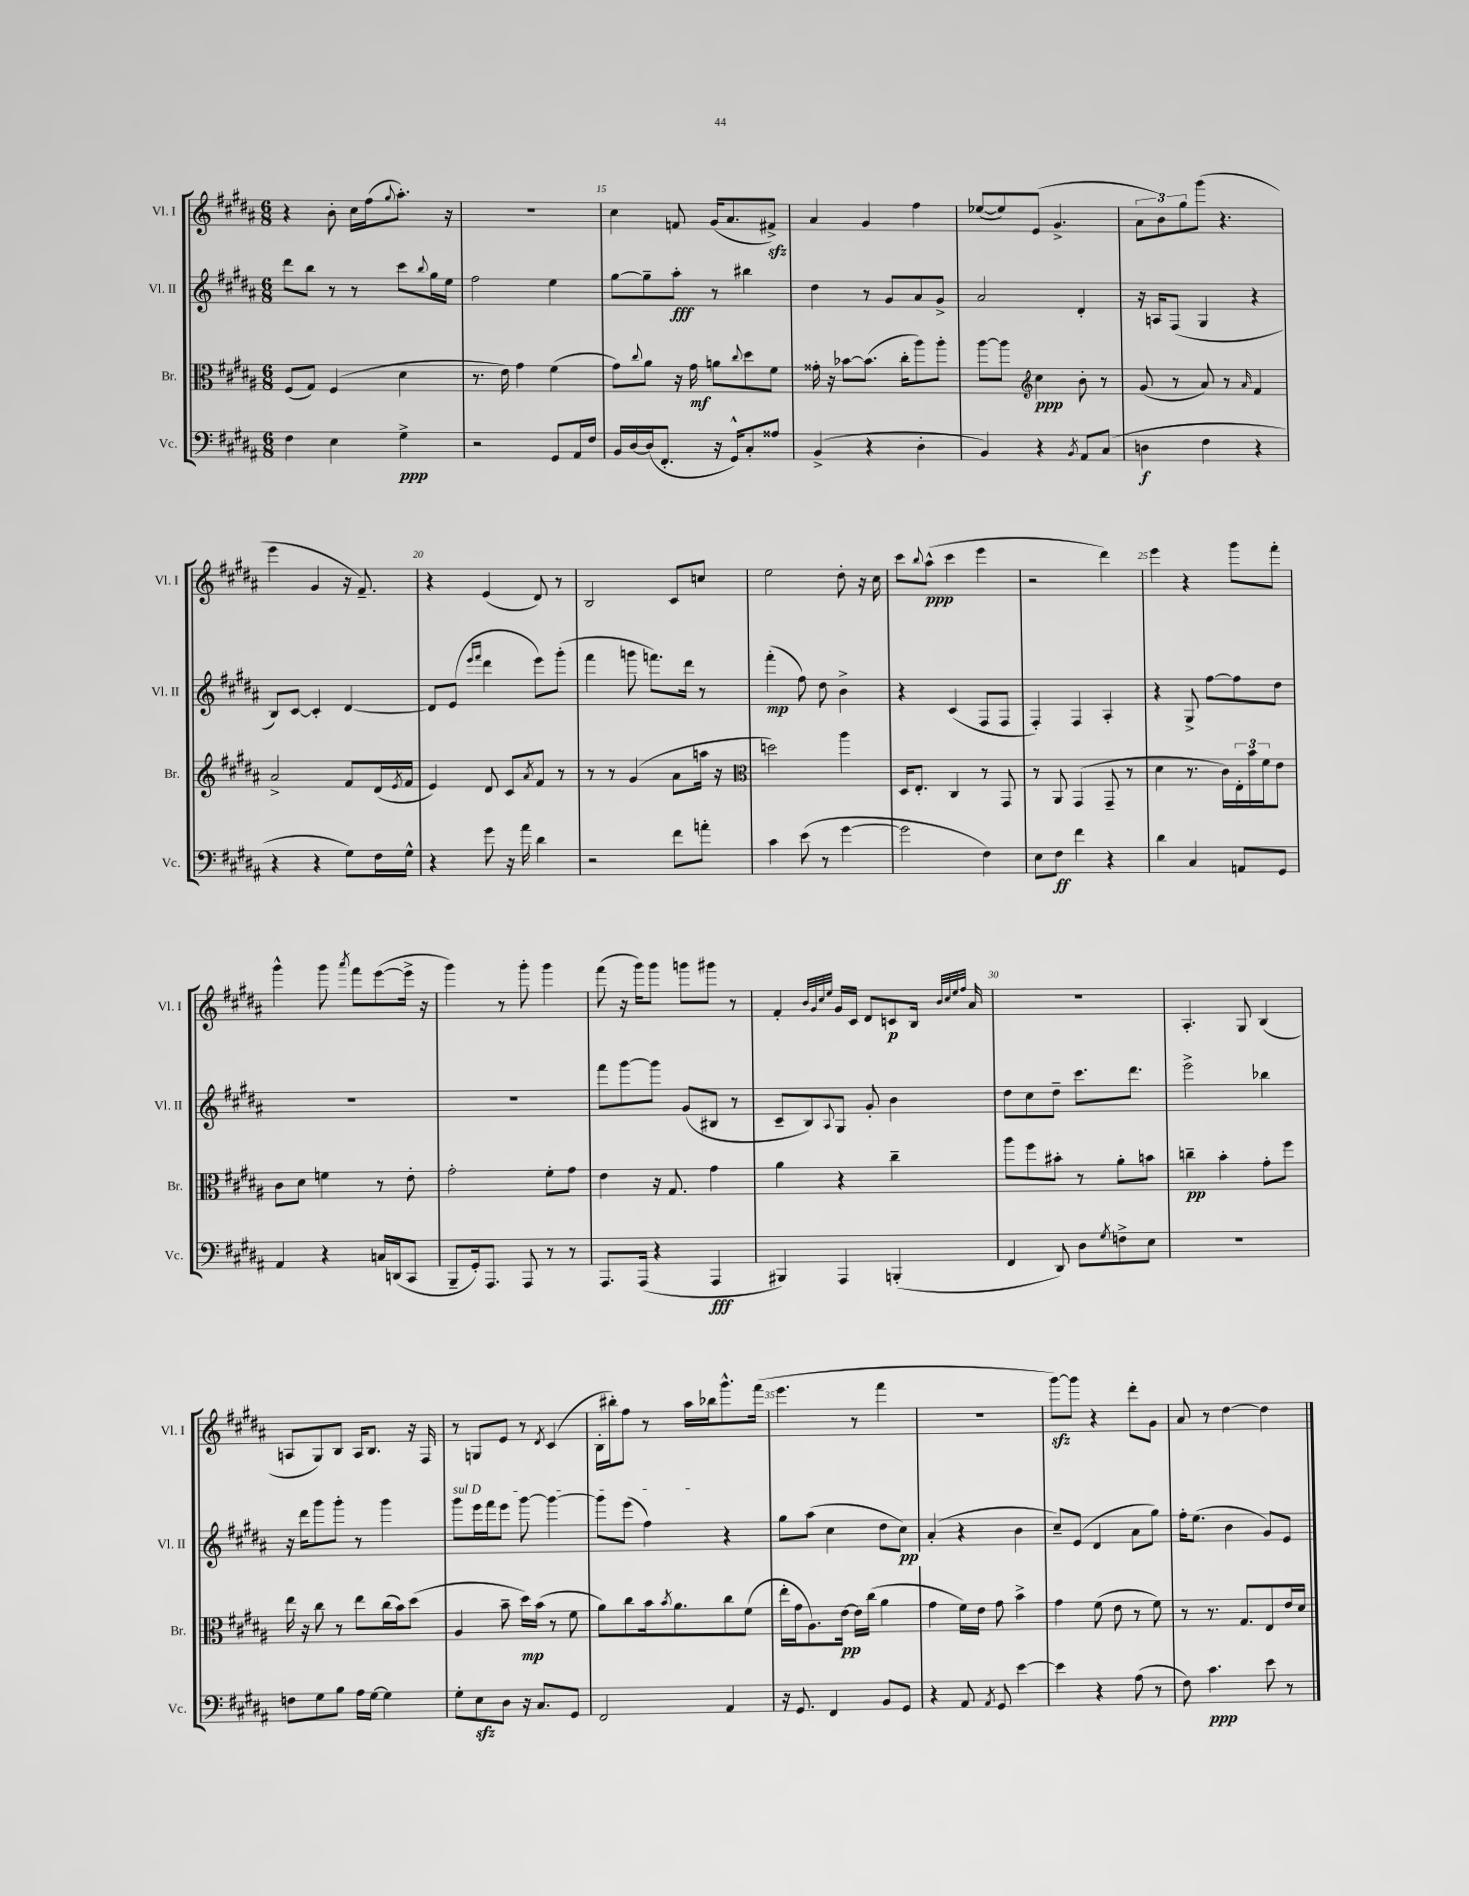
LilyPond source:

<<
\new StaffGroup <<
\new Staff = "s0" \with { instrumentName = "Vl. I" shortInstrumentName = "Vl. I" } {
    \clef treble \key b \major \numericTimeSignature \time 6/8
    r4 b'8-. cis''16 fis''16( \appoggiatura { gis''8 } ais''8.-.) r16 |
    R2. |
    cis''4 f'8 gis'16( ais'8. fis'8->\sfz) |
    ais'4 gis'4 fis''4 |
    ees''8~( ees''8) e'8( gis'4.-> |
    \tuplet 3/2 { ais'8 b'8) gis''8 } gis'''8( r4. |
    e'''4 gis'4 r16 fis'8.--) |
    r4 e'4( dis'8) r8 |
    b2 cis'8 c''8 |
    e''2 dis''8-. r16 cis''16 |
    cis'''8 \appoggiatura { b''8 } ais''8-^\ppp( cis'''4 e'''4 |
    r2 dis'''4) |
    e'''4 r4 gis'''8 fis'''8-. |
    gis'''4-^ gis'''8 \acciaccatura { ais'''8 } fis'''8 e'''8~( e'''16-> r16 |
    gis'''4) r8 gis'''8-. gis'''4 |
    fis'''8( r16 gis'''16) gis'''8 g'''8 gis'''8 r8 |
    fis'4-. \grace { b'32 gis'32 cis''32 e''32 } gis'16 cis'16 dis'8 c'8\p b16 \grace { b'32 cis''32 e''32 fis''32 } ais'16 |
    R2. |
    ais4.-. gis8 b4( |
    a8 gis8) b8 a16 b8. r16 fis16 |
    r8 g8 e'8 r8 \acciaccatura { dis'8 } cis'4( |
    b16-. bis''16-.) fis''8 r8 ais''16 bes''16 gis'''8.-^ fis'''16( |
    e'''4. r8 fis'''4 |
    R2. |
    gis'''8~\sfz) gis'''8 r4 dis'''8-. gis'8 |
    ais'8 r8 dis''4~ dis''4 \bar "|." |
}
\new Staff = "s1" \with { instrumentName = "Vl. II" shortInstrumentName = "Vl. II" } {
    \clef treble \key b \major \numericTimeSignature \time 6/8
    dis'''8 b''8 r8 r8 cis'''8 \appoggiatura { b''8 } gis''16 e''16 |
    fis''2 e''4 |
    gis''8~ gis''8-- ais''8-.\fff r8 bis''4 |
    dis''4 r8 gis'8 ais'8 gis'8-> |
    ais'2 dis'4-. |
    r16 a16 fis8( gis4 r4 |
    b8) cis'8~ cis'4-. dis'4~ |
    dis'8 e'8( \grace { e'''16 fis'''16 } dis'''4 e'''8) gis'''8-.( |
    fis'''4 g'''8 f'''8.) dis'''16 r8 |
    fis'''4-.\mp( fis''8) dis''8 b'4-> |
    r4 cis'4( fis8 fis8 |
    fis4-.) fis4 ais4-. |
    r4 gis8-> fis''8~ fis''8 dis''8 |
    R2. |
    R2. |
    fis'''8 gis'''8~ gis'''8 gis'8( bis8 r8 |
    cis'8-- b8) \appoggiatura { ais8 } gis8 gis'8-. b'4 |
    dis''8 cis''8 dis''8-- cis'''8. dis'''8. |
    e'''2-> bes''4 |
    r16 dis'''16 gis'''8 gis'''8-. r8 gis'''4 |
    \once \override TextSpanner.bound-details.left.text = \markup { \italic "sul D" } gis'''8\startTextSpan e'''16 fis'''16 e'''8 gis'''8~ gis'''4~ |
    gis'''8 e'''8( fis''4\stopTextSpan) r4 |
    gis''8 ais''8( cis''4 dis''8 cis''8\pp) |
    ais'4-.( r4 b'4 |
    cis''8--) e'8( dis'4 ais'8 gis''8) |
    fis''16-. e''8.( b'4 gis'8) e'8 \bar "|." |
}
\new Staff = "s2" \with { instrumentName = "Br." shortInstrumentName = "Br." } {
    \clef alto \key b \major \numericTimeSignature \time 6/8
    fis8( gis8) fis4( dis'4 |
    r8. e'16) gis'4 fis'4( |
    gis'8) \appoggiatura { cis''8 } ais'8 r16 gis'16\mf a'8 \appoggiatura { cis''8 } dis''8 fis'8 |
    gisis'16-. r16 bes'8~ bes'8.( cis''16-. ais''8) ais''8-. |
    ais''8~ ais''8 \clef treble cis''4\ppp b'8-. r8 |
    gis'8( r8 ais'8) r8 \grace { ais'16 } fis'4 |
    ais'2-> fis'8 dis'16( \acciaccatura { e'8 } fis'16 |
    e'4) dis'8 cis'8 \acciaccatura { ais'8 } fis'8 r8 |
    r8 r8 gis'4( ais'8 a''16 r16 |
    \clef alto d''2) ais''4 |
    dis16 e8.-. cis4 r8 gis,8 |
    r8 ais,8 gis,4( gis,8-- r8 |
    dis'4 r8. cis'16) \tuplet 3/2 { e16-. b'16 fis'16 } e'8 |
    cis'8 dis'8 f'4 r8 e'8-. |
    gis'2-. fis'8-. gis'8 |
    e'4 r16 gis8. gis'4 |
    ais'4 r4 cis''4-- |
    ais''8 fis''8 bis'8-. r8 ais'8-. b'8 |
    c''4--\pp b'4-. gis'8-. fis''8 |
    e''16 r16 cis''8 r8 e''8 cis''16( b'16) dis''8( |
    ais4 b'8-- dis''16\mp) b'16( r8 fis'8 |
    ais'8) cis''8 b'16 \acciaccatura { b'8 } ais'8. cis''8 fis'8( |
    e''16-. gis'16 ais8.) e'16~\pp e'16 cis''16( ais'4 |
    gis'4 fis'16) e'16 gis'8 b'4-> |
    gis'4 fis'8( e'8 r8 fis'8) |
    r8 r8. gis8. e8 e'16 dis'16 \bar "|." |
}
\new Staff = "s3" \with { instrumentName = "Vc." shortInstrumentName = "Vc." } {
    \clef bass \key b \major \numericTimeSignature \time 6/8
    fis4 e4 gis4->\ppp |
    r2 gis,8 ais,16 fis16 |
    b,16 dis16~ dis16( fis,8.-. r16 gis,16-^) cis8-. aisis8 |
    b,4->( r4 dis4-. |
    b,4) r4 \acciaccatura { b,8 } ais,8 cis8( |
    d4\f fis4 r4 |
    r4 r4 gis8) fis16 gis16-^ |
    r4 gis'8 r16 ais'16 dis'4 |
    r2 fis'8 a'8-. |
    cis'4 e'8( r8 gis'4~ |
    gis'2 fis4) |
    e8 fis8\ff fis'4 r4 |
    dis'4 cis4 a,8 gis,8 |
    ais,4 r4 c16 d,16( cis,8 |
    b,,8-- gis,16-.) ais,,8. ais,,8 r8 r8 |
    ais,,8. ais,,16( r4 ais,,4\fff |
    bis,,4) ais,,4 b,,4-.( |
    fis,4 dis,8) dis8 \acciaccatura { gis8 } f8-> e8 |
    R2. |
    f8 gis8 b8 ais16 gis16~ gis4 |
    gis8-. e8\sfz dis8 r16 cis8. gis,8 |
    fis,2 ais,4 |
    r16 gis,8. fis,4 b,8 gis,8 |
    r4 ais,8 \acciaccatura { ais,8 } gis,8 e'4~ |
    e'4 r4 ais8( r8 |
    fis8) cis'4.\ppp e'8 r8 \bar "|." |
}
>>
>>
\layout { \context { \Score currentBarNumber = #13 \override BarNumber.break-visibility = ##(#f #t #t) barNumberVisibility = #(every-nth-bar-number-visible 5) } }
